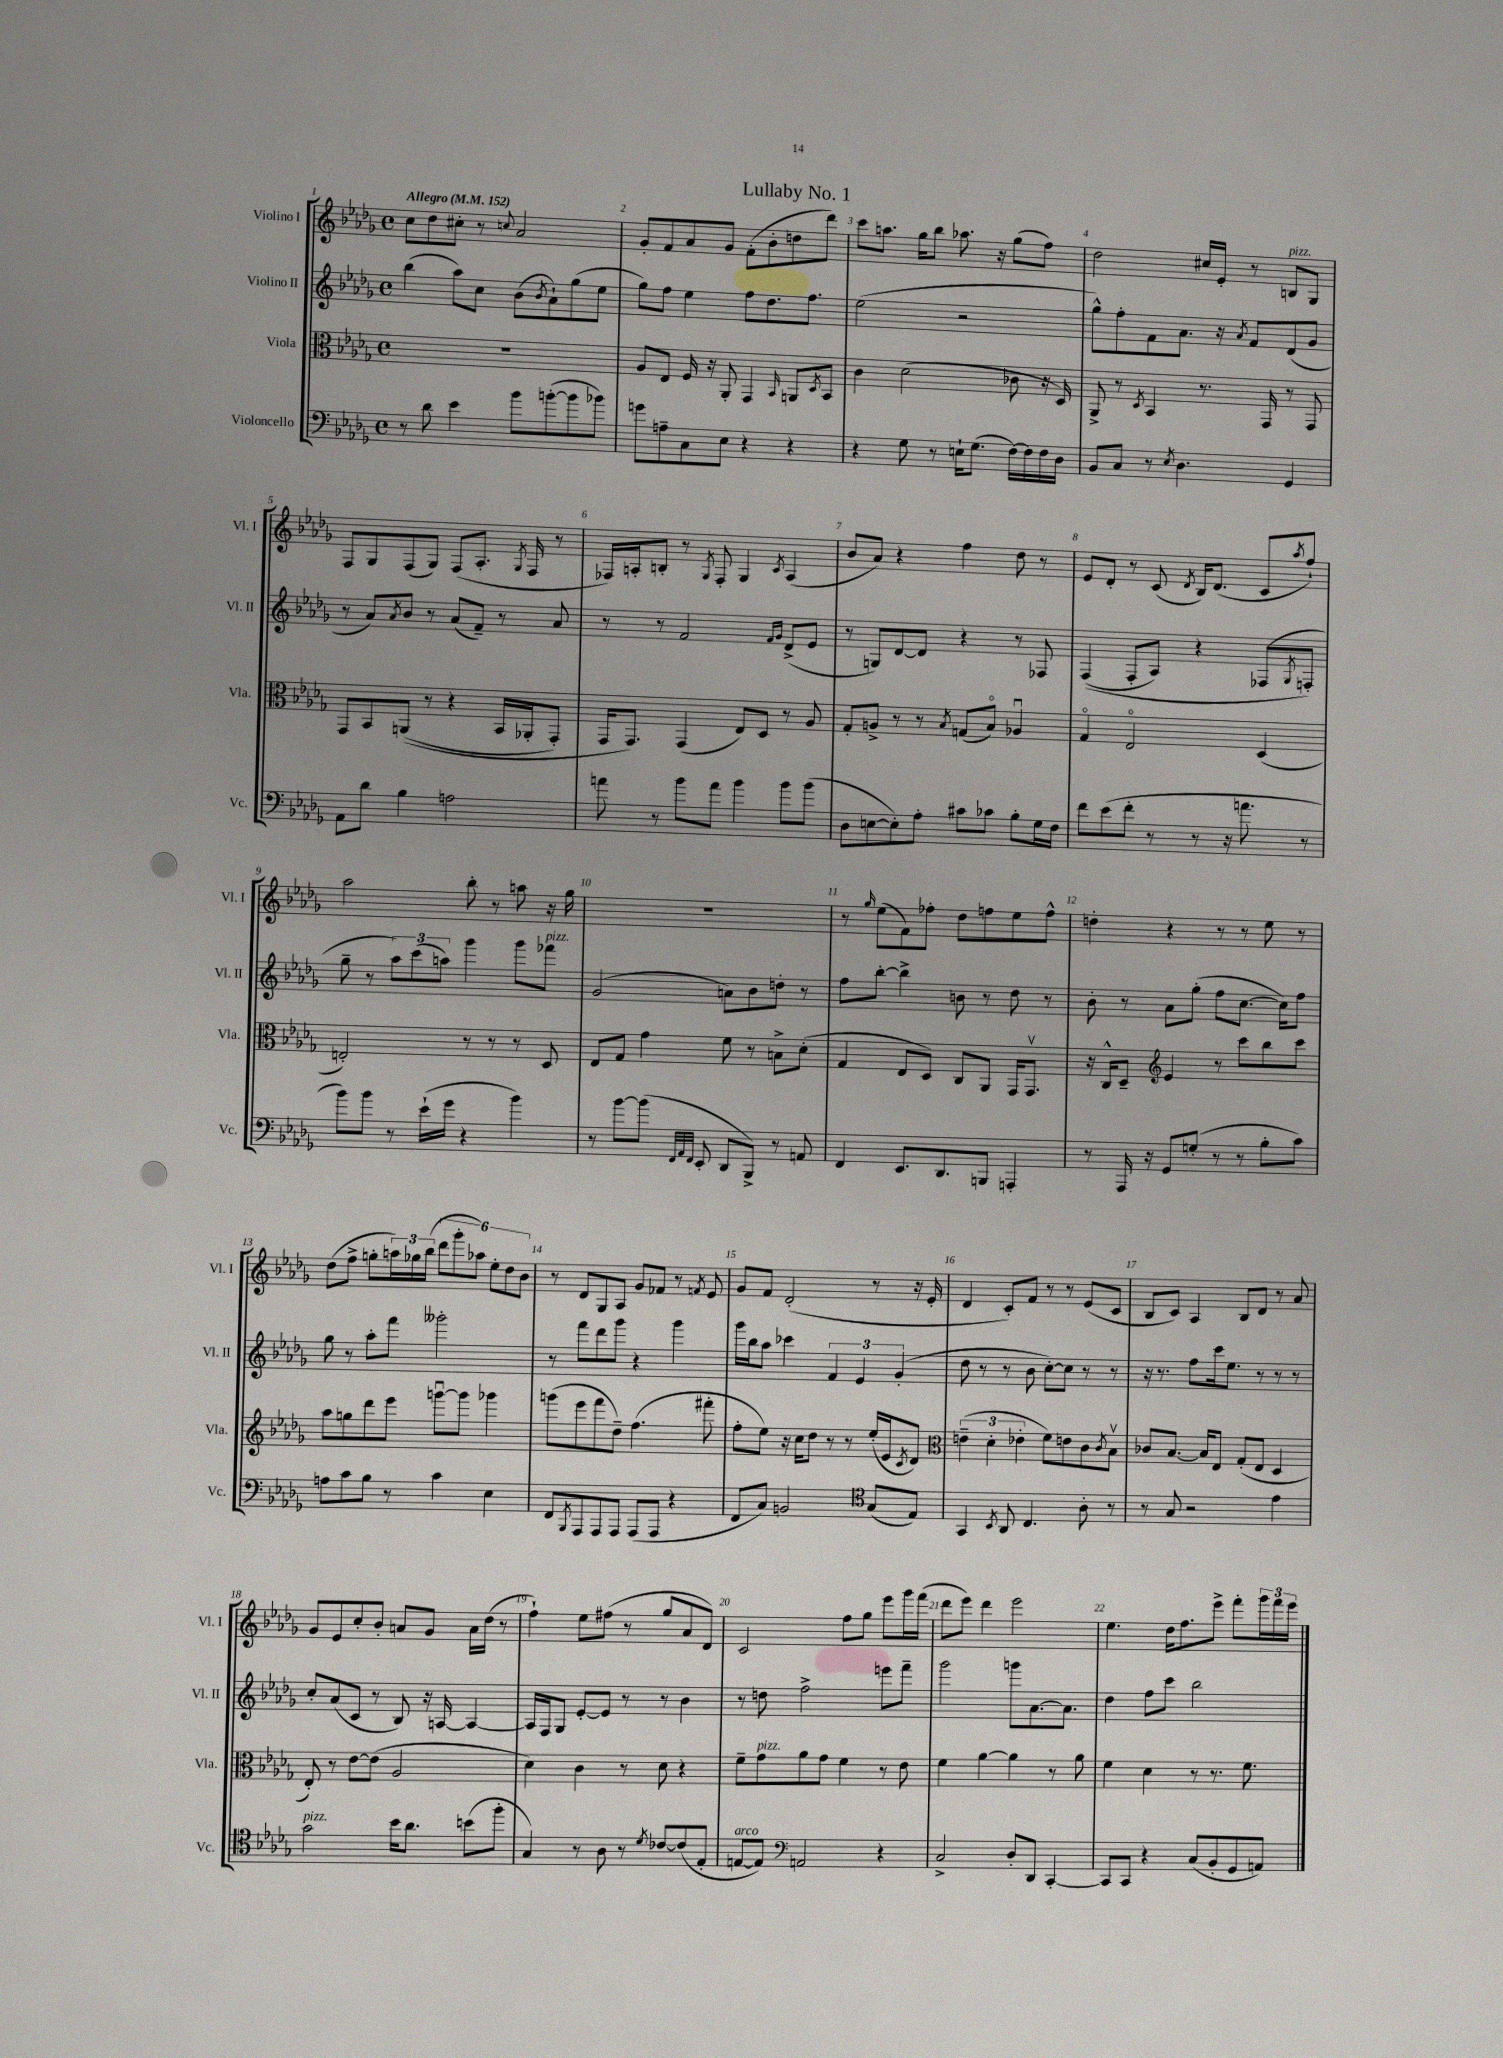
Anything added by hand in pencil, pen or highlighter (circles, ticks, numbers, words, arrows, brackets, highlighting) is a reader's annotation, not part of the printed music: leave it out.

**kern	**kern	**kern	**kern
*part4	*part3	*part2	*part1
*staff4	*staff3	*staff2	*staff1
*I"Violoncello	*I"Viola	*I"Violino II	*I"Violino I
*I'Vc.	*I'Vla.	*I'Vl. II	*I'Vl. I
*clefF4	*clefC3	*clefG2	*clefG2
*k[b-e-a-d-g-]	*k[b-e-a-d-g-]	*k[b-e-a-d-g-]	*k[b-e-a-d-g-]
*M4/4	*M4/4	*M4/4	*M4/4
*met(c)	*met(c)	*met(c)	*met(c)
*MM152	*MM152	*MM152	*MM152
=1	=1	=1	=1
!	!	!	!LO:TX:a:B:t=Allegro
8r	1r	(4bb-\	8cc\L
8d-\	.	.	8dd-\
4e-\	.	8aa-\L)	8cc#X'\J
.	.	8cc\J	8r
.	.	.	8qqccn/
8b-\L	.	(8b-\L	2a-/
.	.	8qb-/	.
([8bn'\	.	8a-`\)	.
8b\]	.	(8gg-\	.
8b-X\J)	.	8ee-\J	.
=2	=2	=2	=2
8gn\L	8A-/L	8gg-\L)	8g-'/L
8An~\	8E-/J	8ff\J	8f/
8C\	16F/	4ee-\	8a-/
.	16r	.	.
8E-\J	8AA-'/	.	8g-/J
4r	4GG-/	8ff\L	(8f'\L
.	.	8.dd-\	8b-'\
.	16qqBB-/	.	.
4r	8AAn/L	.	8ddn\
.	.	8.ff\J	.
.	8qD-/	.	.
.	8BB-/J	.	8ddd-\J)
=3	=3	=3	=3
4r	4c\	(2ee-\	8ccc\L
.	.	.	8.aan\J
8G-\	(2d-\	.	.
.	.	.	16gg-\KL
8r	.	.	8bb-\J
16En`\KL	.	2r	8.aa-X\
(8.G-\J	.	.	.
.	.	.	16r
[16F\LL)	8c-X\	.	(8gg-\L
16F\]	.	.	.
16F\	16r	.	8ff\J)
16D-\JJ	16D-/)	.	.
=4	=4	=4	=4
8BB-/L	8AA-^/	8gg-^^\L)	2dd-\
8C/J	8r	8ff'\	.
.	8qD-/	.	.
8r	4BB-/	8f\	.
8qE-/	.	.	.
4.D-\	.	8.a-\J	.
.	8.r	.	16cc#X/LL
.	.	16r	16e-'/JJ
.	.	8qa-/	.
.	.	8f/L	8r
.	16GG-/	.	.
!	!	!	!LO:TX:a:i:t=pizz.
4GG-/	8r	(8d-/	8Bn/L
.	8GG-/	8g-/J	8G-/J
!!LO:LB:g=z
=5	=5	=5	=5
8AA-\L	8GG-/L	8r	8F/L
8d-\J	8BB-/	8a-/L)	8G-/
.	.	8qa-/	.
4B-\	((8AAn/J	8b-/J	(8F/
.	8r	8r	8G-/J)
2An\	4r	(8a-/L	(8F/L
.	.	8f~/J)	8.A-'/J
.	16BB-/LL	8r	.
.	.	.	8qG-/
.	16AA-X'/J	.	16F/
.	8GG-'/J)	8a-/	8r
=6	=6	=6	=6
8an\	16GG-/KL	8r	16F-X/LL)
.	8.GG-/J)	.	16An'/J
8r	.	8r	8Bn'/J
8b-\L	(4GG-/	2f/	8r
.	.	.	8qG-/
8a\J	.	.	8F-'/
4b-\	8E-/L)	.	4G-/
.	8D-/J	.	.
.	.	16qqf/LL	.
.	.	16qqg-/JJ	8qc/
8b-\L	8r	(8d-^/L	(4A/
(8b-\J	8A-/	8e-/J	.
=7	=7	=7	=7
8D-\L	8G-'/L	8r	8b-/L
[8En\	8An^/J	8Gn/L)	8a-/J)
8E'\])	8r	[8d-/	4r
8A-'\J	8r	8d-/J]	.
.	8qB-/	.	.
8c#X\L	(8Gn/L	4r	4ff\
8c-X\J	8B-/J)	.	.
8B-'\L	4A-Xu/	8r	8dd-\
16G-\L	.	8F-X/	8r
16F\JJ	.	.	.
=8	=8	=8	=8
8f\L	4G-/	((4F/	8e-/L
(8e-\	.	.	8d-'/J
8f'\J	2E-/	8F'/L	8r
8r	.	8A-/J)	(8c/
.	.	.	8qd-/
8r	.	4r	16B-/KL)
.	.	.	(8.d-/J
16r	.	.	.
8.an\	.	.	.
.	(4D-/	(8F-X/L	8c/L
.	.	8qG-/	8qaa-/
8r	.	8Fn'/J)	8ff`/J)
!!LO:LB:g=z
=9	=9	=9	=9
8b-\L)	2En'/)	8gg-~\	2aa-\
8b-\J	.	8r	.
8r	.	12aa-\L)	.
.	.	(12ccc\	.
(16e-`\LL	.	.	.
.	.	12aan\J)	.
16g-\JJ	.	.	.
4r	8r	4ggg-\	8bb-'\
.	8r	.	8r
4b-\)	8r	8ggg-\L	8aan\
!	!	!LO:TX:a:i:t=pizz.	!
.	8D-/	8fff-X\J	16r
.	.	.	16gg-\
=10	=10	=10	=10
8r	8E-/L	(2g-/	1r
[8b-\L	8G-/J	.	.
(8b-\J]	4g-\	.	.
32qqFF/LLL	.	.	.
32qqAA-/	.	.	.
32qqFF/JJJ	.	.	.
8EE-'/	.	.	.
8DD-/L	8f\	8an\L)	.
8BBB-^/J)	8r	8b-\	.
8r	8Bn^\L	8ddn'\J	.
8AAn/	(8d-'\J	8r	.
=11	=11	=11	=11
4FF/	4G-/	8ff\L	8r
.	.	.	16qqgg-/
.	.	[8bb-'\J	(8ee-\L
8.EE-/L	8E-/L	4bb-^\]	8f\)
.	8D-/J)	.	8ff-X'\J
8.DD-/	.	.	.
.	8C/L	8bn\	8dd-\L
8BBBn/J	8AA-/J	8r	8ffn\
4AAAn'/	16GG-/KL	8dd-\	8ee-\
.	8.GG-v/J	.	.
.	.	8r	8ff^^\J
=12	=12	=12	=12
8r	16r	8b-'\	4ddn'\
.	16C^^/KL	.	.
16AAA-/	8D-~/J	8r	.
16r	.	.	.
*	*clefG2	*	*
8GG-/L	4e-/	8a-\L	4r
(8Gn'/J	.	(8gg-'\J	.
8r	8r	8ff\L	8r
8r	8ccc\L	[8.cc\J	8r
8B-'\L	8bb-\	.	8ee-\
.	.	16cc\KL])	.
8c\J)	8ccc\J	8ff\J	8r
!!LO:LB:g=z
=13	=13	=13	=13
8An\L	8aa-\L	8gg-\	(8dd-\L
8c\	8ggn\	8r	8ff^\J
8B-\J	8ddd-\	8aa-'\L	8ggn'\L
8r	8eee-\J	8fff\J	24aan\L)
.	.	.	24gg-X\
.	.	.	(24bb-\JJ
4c\	[8gggnu\L	2ggg--X'\	12ddd-\L
.	.	.	12ggg-'\
.	8ggg\J]	.	.
.	.	.	12aa-X\J)
4E-\	4ggg-X\	.	12ee-'\L
.	.	.	12dd-\
.	.	.	12b-\J
=14	=14	=14	=14
8FF/L	(8gggn\L	8r	8r
8qBBB-/	.	.	.
8AAA-/	8eee-\	8fff\L	8d-/L
8AAA-/	8fff\	8ddd-\	8G-/
8AAA-/J	8dd-~\J)	8ggg-\J	8A-/J
(8AAA-/L	(4.ff\	4r	8g-/L
8AAA-/J	.	.	8f-X/J
4r	.	4ggg-\	8r
.	.	.	8qfn/
.	8fff#X'\	.	8e-/
=15	=15	=15	=15
8FF/L	8ff'\L	16ggg-\LL	8g-/L
.	.	16bb-\J	.
8C/J)	8ee-\J)	8aa-\J	8f/J
2BBn/	16r	4ccc-X\	(2d-'/
.	16cc\KL	.	.
.	8dd-\J	.	.
.	8r	6f/	.
.	8r	.	.
.	.	6e-/	.
*clefC4	*	*	*
(8G-/L	(16ee-'/LL	.	8r
.	16e-/J	.	.
.	.	(6g-'/	.
.	8qc/	.	.
8E-/J)	8d-/J)	.	16r
.	.	.	16e-'/
=16	=16	=16	=16
*	*clefC3	*	*
4GG-/	(6en~\	8dd-\	4d-/
.	.	8r	.
.	6d-'\	.	.
8qBB-/	.	.	.
8AA-/	.	8r	8c'/L)
.	6e-X'\	.	.
4.C/	.	8b-\	8f/J
.	8f\L)	[8cc'\L)	8r
.	8en\	8cc\J]	8r
8A-'\	8c\	8r	(8e-/L
.	8qc/	.	.
8r	8B-v\J	8r	8c/J
=17	=17	=17	=17
8r	8c-X/L	16r	8B-/L
.	.	8.r	.
8G-/	[8.B-/J	.	8c/J)
2r	.	8ff\L	4A-/
.	16B-/KL]	.	.
.	8E-/J	16ccc\k	.
.	.	8.ee-\J	.
.	(8G-'/L	.	8B-/L
.	8E-/J	8r	8d-/J
4e-\	4D-/	8r	8r
.	.	8r	8a-/
!!LO:LB:g=z
=18	=18	=18	=18
!LO:TX:a:i:t=pizz.	!	!	!
2g-\	8E-'/)	8cc'/L	8g-/L
.	8r	(8a-/	8e-/
.	[8e-\L	8c/J	8cc'/
.	(8e-\J]	8r	8b-'/J
16b-\KL	2A-/	8B-/)	8an/L
8.a-\J	.	.	.
.	.	16r	8g-/J
.	.	[16An/	.
(8bn\L	.	4A/_	16a\LL
.	.	.	(16dd-\JJ
8ff'\J	.	.	8r
=19	=19	=19	=19
4G-/)	4d-\)	16A/LL]	4ff`\)
.	.	16F/J	.
.	.	8G-/J	.
8r	4c\	[8e-'/L	8ee-\L
8A-\	.	8e-/J]	(8ff#X\J
8r	8r	8r	8r
8qd-/	.	.	.
[8c-X/L	8d-\	8r	8gg-/L
(8c-/]	4r	4b-\	8a-/
8E-'/J	.	.	8d-/J)
=20	=20	=20	=20
!LO:TX:a:i:t=arco	!	!	!
[8En/L	8f~\L	8r	2c/
!	!LO:TX:a:i:t=pizz.	!	!
8E/J])	8g-\	8ddn\	.
*clefF4	*	*	*
2AAn/	8a-\	2ff^\	.
.	8g-\J	.	.
.	4f\	.	8ff\L
.	.	.	8gg-\J
4r	8r	8eeen\L	8eee-\L
.	8e-\	8fff~\J	16ggg-\L
.	.	.	(16fff\JJ
=21	=21	=21	=21
2C^/	4f\	2ggg-\	8ddd-\L
.	.	.	8eee-\J)
.	[4a-\	.	4ddd-\
8D-'/L	4a-\]	8gggn\L	2eee-\
8DD-/J	.	[8.a-\	.
[4CC'/	8r	.	.
.	.	8.a-\J]	.
.	8a-\	.	.
=22	=22	=22	=22
8CC/L]	4f\	4dd-\	4.ee-\
8CC/J	.	.	.
4r	4d-\	8ff\L	.
.	.	8ccc\J	16dd-\KL
.	.	.	8.ff\
(8C/L	8r	2bb-\	.
8BB-'/	8.r	.	8eee-^\J
8GG-/	.	.	8fff'\L
.	8.f\	.	.
8AAn/J)	.	.	24ggg-\L
.	.	.	24fff\
.	.	.	24eee-\JJ
==	==	==	==
*-	*-	*-	*-
